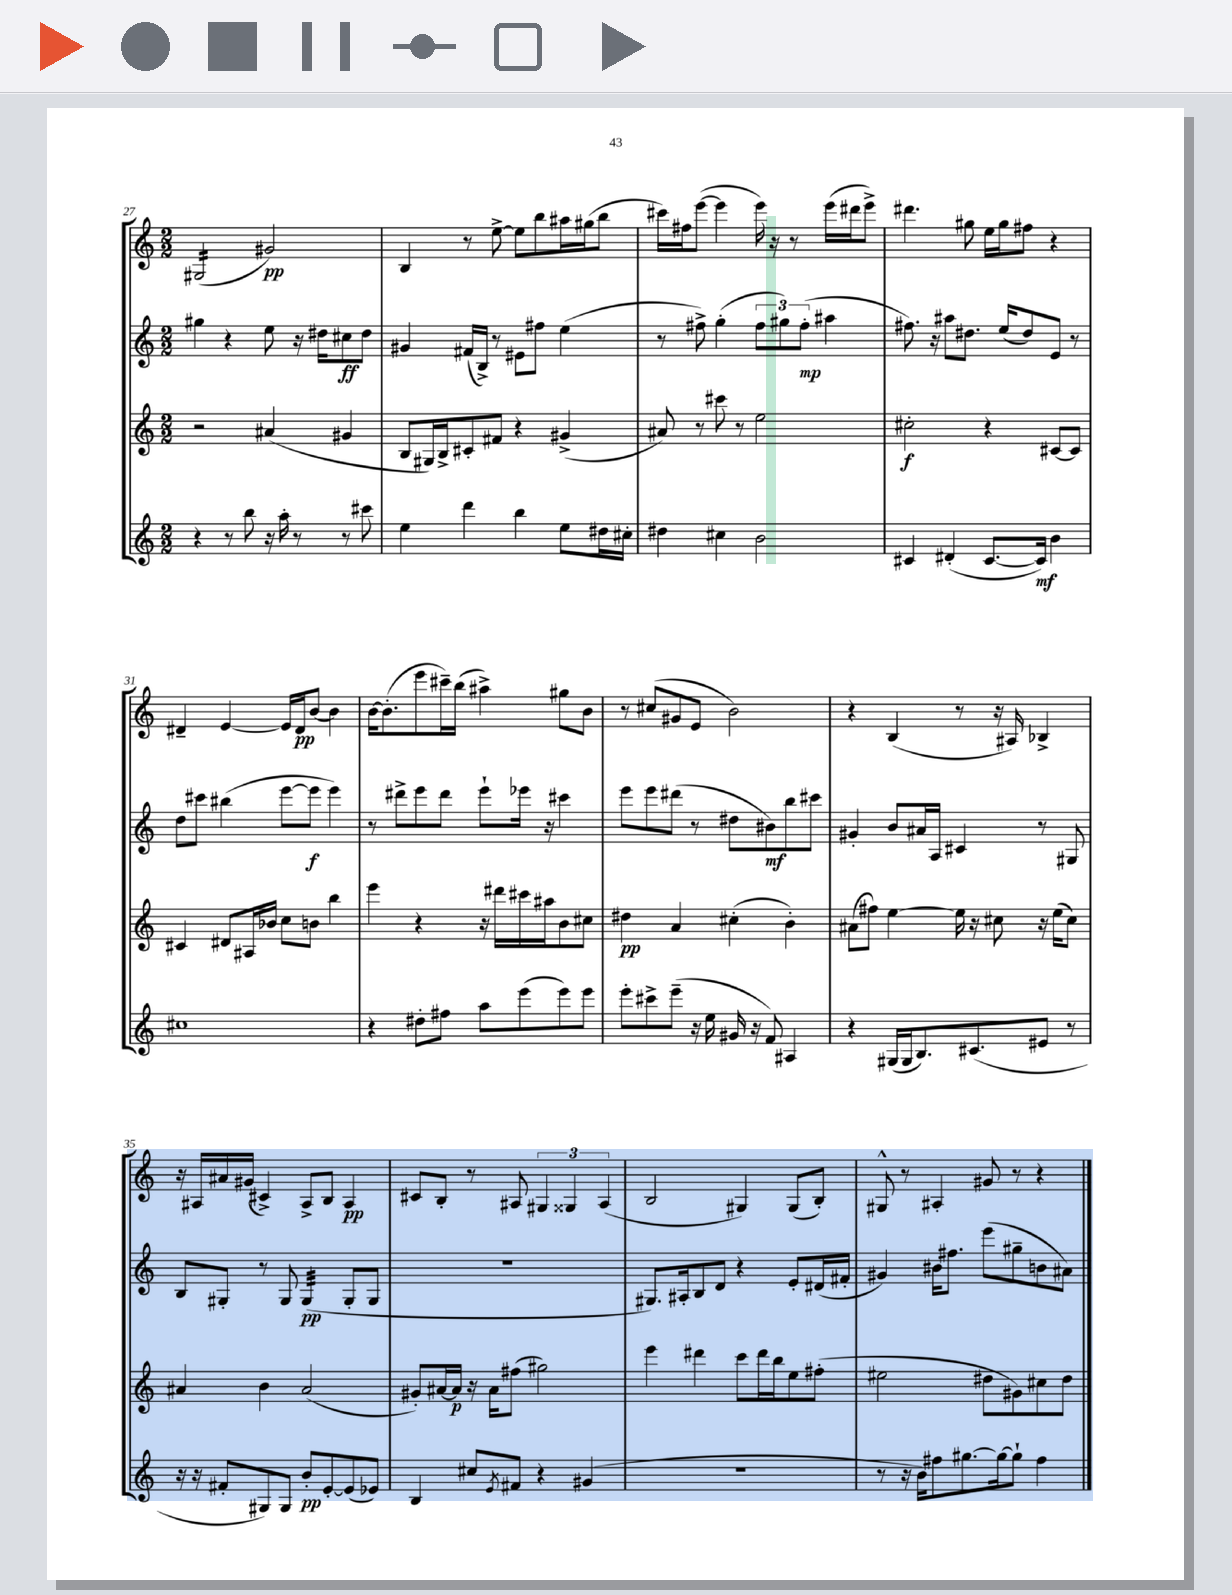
<<
\new StaffGroup <<
\new Staff = "s0" {
    \clef treble \key c \major \numericTimeSignature \time 2/2
    gis2:16( gis'2\pp) |
    b4 r8 e''8~-> e''8 b''8 ais''16 gis''16( b''8 |
    cis'''16) fis''16 e'''8~( e'''4 e'''16) r16 r8 e'''16( dis'''16 e'''8->) |
    dis'''4. gis''8 e''16 gis''16 fis''8 r4 |
    dis'4-- e'4~ e'16 dis'16\pp b'8~ b'4 |
    b'16~ b'8.-.( e'''8 cis'''16--) b''16( ais''4->) gis''8 b'8 |
    r8 cis''8( gis'8 e'8 b'2) |
    r4 b4( r8 r16 ais16) bes4-> |
    r16 ais16 ais'16 gis'16( cis'4->) ais8-> b8 ais4\pp |
    cis'8 b8-. r8 ais8 \tuplet 3/2 { gis4 gisis4 ais4( } |
    b2 gis4) gis8( b8-.) |
    gis8-^ r8 ais4-. gis'8 r8 r4 \bar "|." |
}
\new Staff = "s1" {
    \clef treble \key c \major \numericTimeSignature \time 2/2
    gis''4 r4 e''8 r16 dis''16 cis''8\ff dis''8 |
    gis'4 fis'16( b16->) r8 eis'8 fis''8 e''4( |
    r8 fis''8->) g''4-.( \tuplet 3/2 { fis''8 gis''8) fis''8-.\mp( } ais''4 |
    fis''8.) r16 ais''8 dis''8. e''16( dis''8) e'8 r8 |
    d''8 cis'''8 bis''4( e'''8~ e'''8\f e'''4) |
    r8 dis'''8-> e'''8 dis'''8 e'''8-! ees'''16 r16 cis'''4 |
    e'''8 e'''8 dis'''8( r8 dis''8 bis'8\mf) b''8 cis'''8 |
    gis'4-. b'8 ais'16 a16 cis'4 r8 gis8 |
    b8 gis8-. r8 gis8 gis4:32\pp( gis8-. gis8 |
    R1 |
    gis8.) ais16-. b8 d'8 r4 e'8-. dis'16( fis'16-. |
    gis'4) bis'16 fis''8. e'''8( gis''8-- b'8 ais'8) \bar "|." |
}
\new Staff = "s2" {
    \clef treble \key c \major \numericTimeSignature \time 2/2
    r2 ais'4( gis'4 |
    b8 gis16) b16-> cis'8-. fis'8 r4 gis'4->( |
    ais'8) r8 cis'''8 r8 e''2 |
    cis''2-.\f r4 cis'8~ cis'8 |
    cis'4 dis'8 ais16 bes'16 c''8 b'8 b''4 |
    e'''4 r4 r16 dis'''16 cis'''16 ais''16 b'8 cis''8 |
    dis''4\pp a'4 cis''4-.( b'4-.) |
    ais'8( fis''8) e''4~ e''16 r16 cis''8 r16 e''16( cis''8) |
    ais'4 b'4 ais'2( |
    gis'8-.) ais'16~ ais'16\p r16 ais'16 fis''8( gis''2) |
    e'''4 dis'''4 c'''8 dis'''16 b''16 e''8 fis''8-.( |
    eis''2 dis''8 gis'8) cis''8 dis''8 \bar "|." |
}
\new Staff = "s3" {
    \clef treble \key c \major \numericTimeSignature \time 2/2
    r4 r8 b''8 r16 a''16-. r8 r8 cis'''8 |
    e''4 d'''4 b''4 e''8 dis''16 cis''16-. |
    dis''4 cis''4 b'2 |
    cis'4 dis'4-.( cis'8.~ cis'16\mf) b'4 |
    cis''1 |
    r4 dis''8-. fis''8 a''8 e'''8( e'''8) e'''8 |
    e'''8-. cis'''8-> e'''8--( r16 e''16 gis'16 r16 f'8) ais4 |
    r4 gis16( gis16 b8.) cis'8.( eis'8 r8 |
    r16 r16 fis'8-. gis8) gis8 b'8-.\pp e'8~-. e'8( ees'8) |
    b4 cis''8 \acciaccatura { e'8 } fis'8 r4 gis'4( |
    R1 |
    r8 r16 b'16) fis''8 gis''8.~ gis''16~ gis''8-! fis''4 \bar "|." |
}
>>
>>
\layout { \context { \Score currentBarNumber = #27 } }
